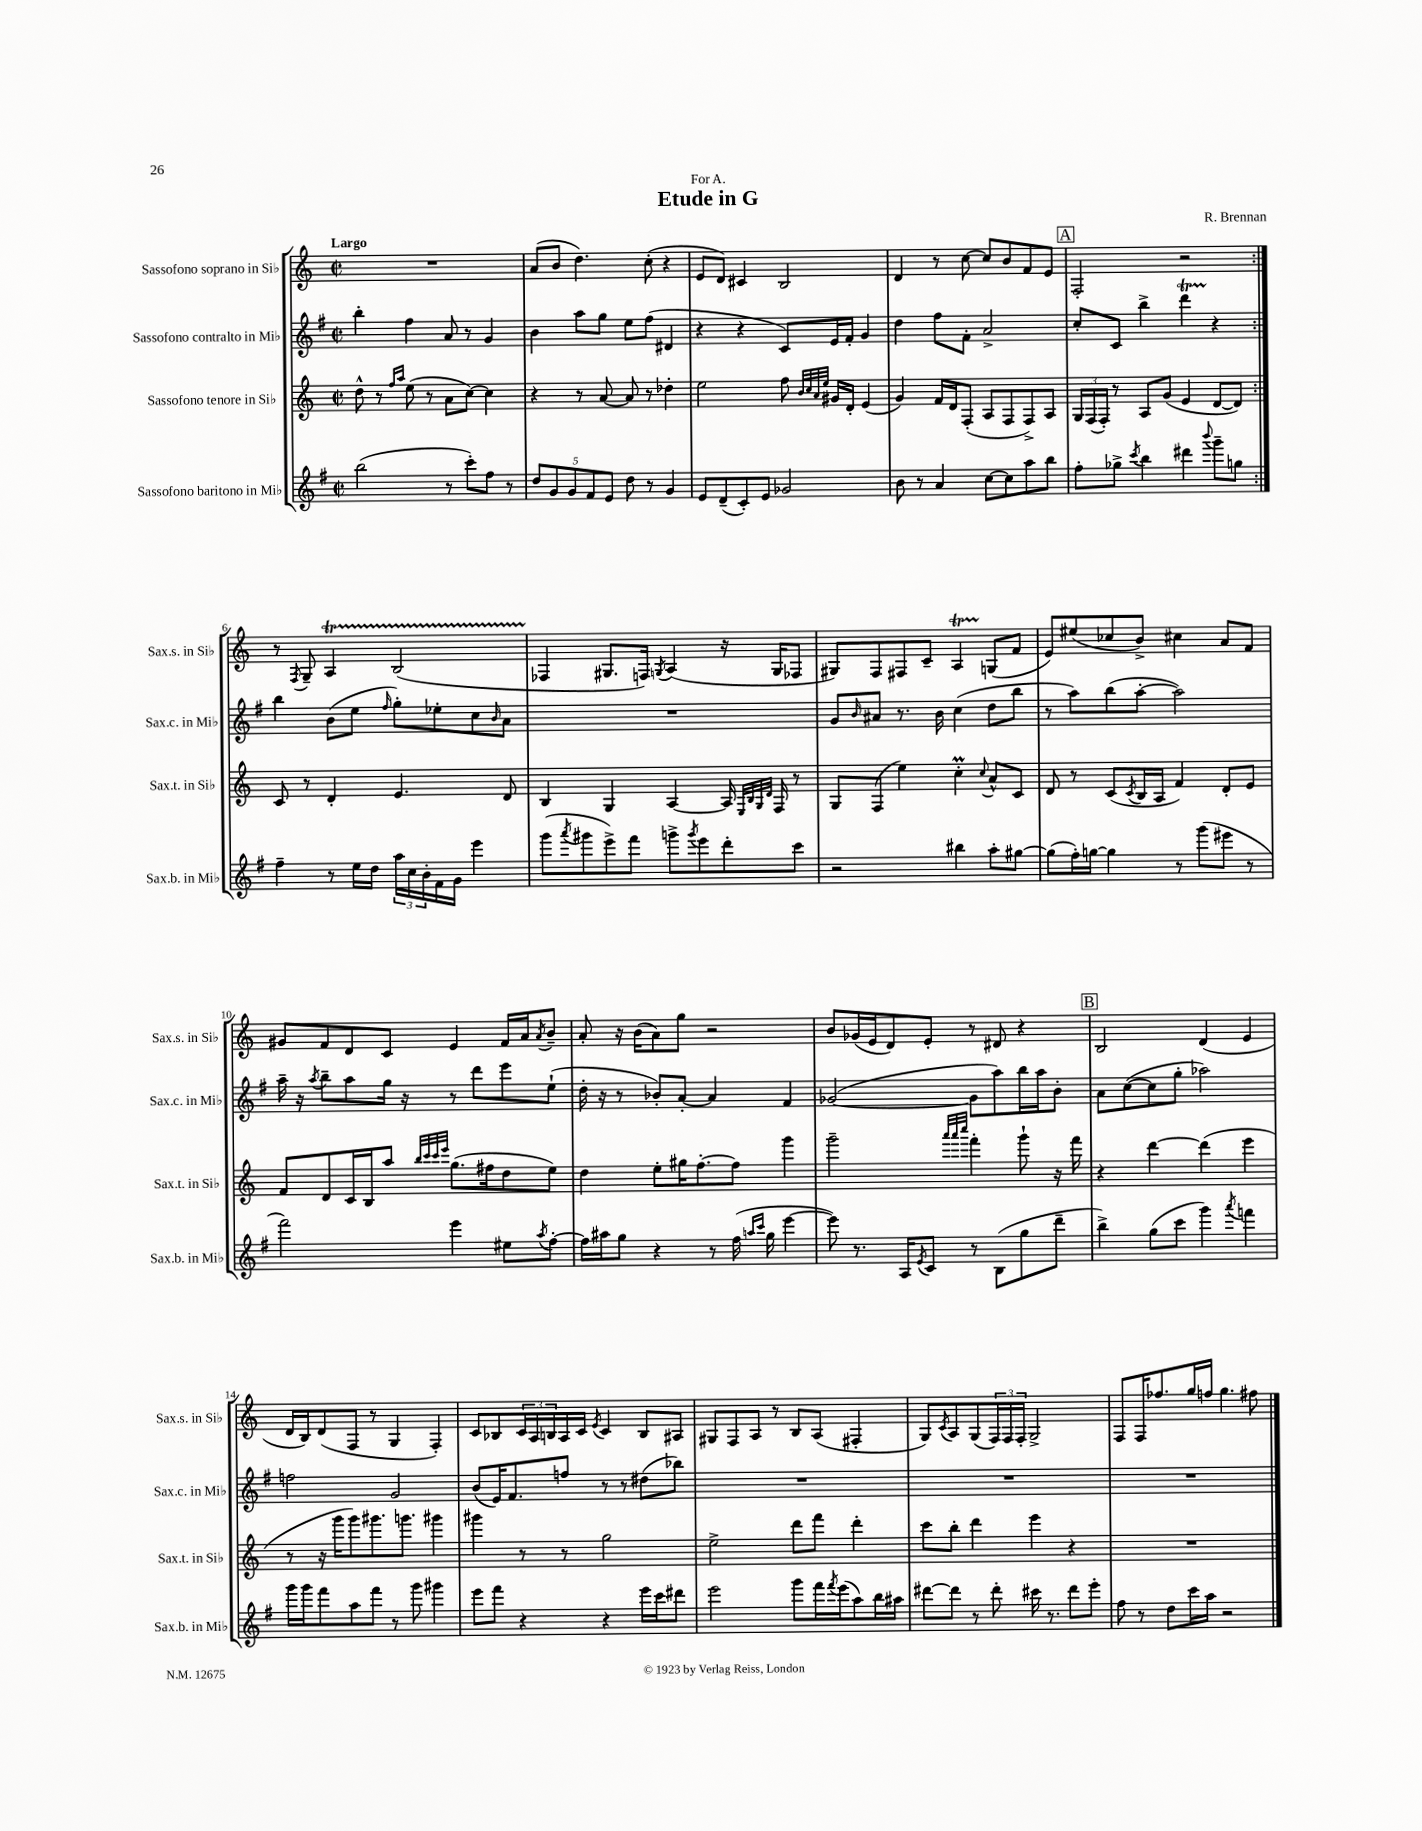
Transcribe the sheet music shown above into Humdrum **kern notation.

**kern	**kern	**kern	**kern
*staff4	*staff3	*staff2	*staff1
*clefG2	*clefG2	*clefG2	*clefG2
*k[f#]	*k[]	*k[f#]	*k[]
*M2/2	*M2/2	*M2/2	*M2/2
*met(c|)	*met(c|)	*met(c|)	*met(c|)
(2bb	8dd^^	4bb'	1r
.	8r	.	.
.	16qqff	.	.
.	16qqaa	.	.
.	(8ee	4ff#	.
.	8r	.	.
8r	8a	8a	.
8ccc')	[8cc)	8r	.
8ff#	4cc]	4g	.
8r	.	.	.
=	=	=	=
10dd	4r	4b	(8a
10g	.	.	.
.	.	.	8b
10g	.	.	.
.	8r	8aa	4.dd)
10f#	.	.	.
.	[8a	8gg	.
10e	.	.	.
8dd	8a]	8ee	.
8r	8r	(8ff#	(8cc'
4g	4dd-'	4d#	4r
=	=	=	=
8e	2ee	4r	8e
(8d~	.	.	8d)
8c')	.	4r	4c#
8e	.	.	.
2g-	8ff	8c)	2B
.	32qqb	.	.
.	32qqcc	.	.
.	32qqa	.	.
.	32qqee	.	.
.	16g#	16e	.
.	16d'	16f#'	.
.	(4e	4g	.
=	=	=	=
8b	4g)	4dd	4d
8r	.	.	.
4a	16f	8ff#	8r
.	16d	.	.
.	(8F'	8f#'	[8cc
[8cc	8A	2a^	8cc]
8cc]	8F	.	8b
8aa	8F^)	.	8f
8bb	8A	.	8e
=	=	=	=
8ff#'	24G	8cc'	2F'
.	(24F	.	.
.	24F')	.	.
8gg-^	8r	8c	.
8qccc	.	.	.
4bb	8A	4bb^	.
.	(8g	.	.
4ddd#	4e	4ddd	2r
8qqbbb	.	.	.
8ggg~	[8d	4r	.
8gg	8d])	.	.
=:|!	=:|!	=:|!	=:|!
4ff#~	8c	4bb	8r
.	.	.	8qF
.	8r	.	8G~
8r	4d'	(8b	4A
16ee	.	8ee	.
16dd	.	.	.
.	.	16qqff#	.
24aa	4.e	8gg')	(2B
24cc	.	.	.
24b'	.	.	.
16f#	.	8ee-'	.
16g	.	.	.
4eee	.	8cc	.
.	.	16qqb	.
.	8d	8a	.
=	=	=	=
(8ggg	4B	1r	4F-
8qaaa	.	.	.
8ggg#	.	.	.
8eee^)	4G	.	8.G#
8fff#	.	.	.
.	.	.	16F)
.	.	.	8qG
8ggg^	[4A	.	(4A
8qggg	.	.	.
8eee	.	.	.
8ddd'	16A]	.	16r
.	32qqE	.	.
.	32qqB	.	.
.	32qqG	.	.
.	32qqd	.	.
.	16F	.	16G
8ccc	8r	.	8F-
=	=	=	=
2r	8G	8g	8G#)
.	.	16qqb	.
.	(8F	8a#	8F
.	4ee)	8.r	8F#
.	.	.	8c~
.	.	16b	.
4bb#	4cc'	(4cc	4A
.	8qqcc	.	.
8aa'	8a^^	8dd	(8G
[8gg#	8c	8bb	8f
=	=	=	=
(8gg#]	8d	8r	8e)
16ff#')	8r	8aa)	(8ee#
[16gg	.	.	.
4gg]	(8c	(8bb	8cc-
.	8qc	.	.
.	16B	[8aa'	8b^)
.	16A	.	.
8r	4f)	2aa])	4cc#
(8ggg	.	.	.
8eee#	8d'	.	8a
8r	8e	.	8f
=	=	=	=
2fff#)	8f	16aa~	8g#
.	.	16r	.
.	.	8qaa	.
.	8d	8bb~	8f
.	16c	8aa	8d
.	16B	.	.
.	8aa	16gg	8c
.	.	16r	.
.	32qqbb	.	.
.	32qqccc	.	.
.	32qqccc	.	.
.	32qqeee	.	.
4eee	(8.gg	8r	4e
.	.	8ddd	.
.	16ff#	.	.
8ee#	8dd	8eee	16f
.	.	.	16a
8qaa	.	.	8qa
[8ff#'	8ee)	(8ee`	8b~
=	=	=	=
16ff#]	4dd	16dd'	8a'
16aa#	.	16r	.
8gg	.	8r	16r
.	.	.	(16b
4r	8ee'	8b-')	8a)
.	16gg#	[8a'	8gg
.	[8.ff'	.	.
8r	.	4a]	2r
(16ff#	8ff]	.	.
16qqaa	.	.	.
16qqccc	.	.	.
16gg	.	.	.
[4eee	4ggg	4f#	.
=	=	=	=
8eee])	2ggg~	([2g-	8b
8.r	.	.	(16g-
.	.	.	16e
.	.	.	8d)
16A	.	.	.
8qe	.	.	.
8c	.	.	8e'
.	32qqaaa	.	.
.	32qqaaa	.	.
.	32qqcccc	.	.
8r	4fff'	8g-]	8r
(8B	.	8aa)	8d#
8gg	8ggg`	16bb	4r
.	.	16aa	.
8ddd~	16r	8b'	.
.	16fff	.	.
=	=	=	=
4bb^)	4r	8a	2B
.	.	([8cc	.
(8gg	[4ddd	8cc]	.
8ccc	.	8gg'	.
4ggg)	(4ddd]	2aa-)	(4d
8qaaa	.	.	.
4fff	4eee	.	4e
=	=	=	=
16ggg	8r	2ff	16d
16ggg	.	.	16B)
8fff#	16r	.	(8d
.	16ggg	.	.
8aa	8ggg)	.	8F
8fff#	8.ggg#	.	8r
8r	.	2g	4G
.	8.ggg	.	.
8ggg	.	.	.
4ggg#	4ggg#	.	4F')
=	=	=	=
8eee	4ggg#	(8b	8c
8fff#	.	16e)	8B-
.	.	8.f#	.
4r	8r	.	24c
.	.	.	24A
.	.	.	24B
.	8r	8ff	16A
.	.	.	16c
.	.	.	8qe
4r	2gg	8r	4c
.	.	8r	.
16eee	.	(8dd#	8B
16ccc	.	.	.
8ddd#	.	8bb-)	8A#
=	=	=	=
2eee	2ee^	1r	8G#
.	.	.	8F
.	.	.	8A
.	.	.	8r
8ggg	8ddd	.	8B
16fff#	8fff	.	(8A
8qfff#	.	.	.
(16eee	.	.	.
8aa)	4ddd'	.	4F#'
16bb	.	.	.
16aa#	.	.	.
=	=	=	=
[8ddd#	8ccc	1r	8G)
.	.	.	8qc
8ddd#]	8bb'	.	8A
8r	4ddd	.	(8G
8ddd#'	.	.	24F)
.	.	.	24F
.	.	.	24F'
16ccc#	4eee	.	2G^
8.r	.	.	.
8ddd#	4r	.	.
8eee'	.	.	.
=	=	=	=
8ff#	1r	1r	8F
8r	.	.	16F
.	.	.	8.ff-
8dd	.	.	.
16ccc	.	.	16gg
16aa	.	.	16ff
2r	.	.	4.gg
.	.	.	8ff#
==	==	==	==
*-	*-	*-	*-
